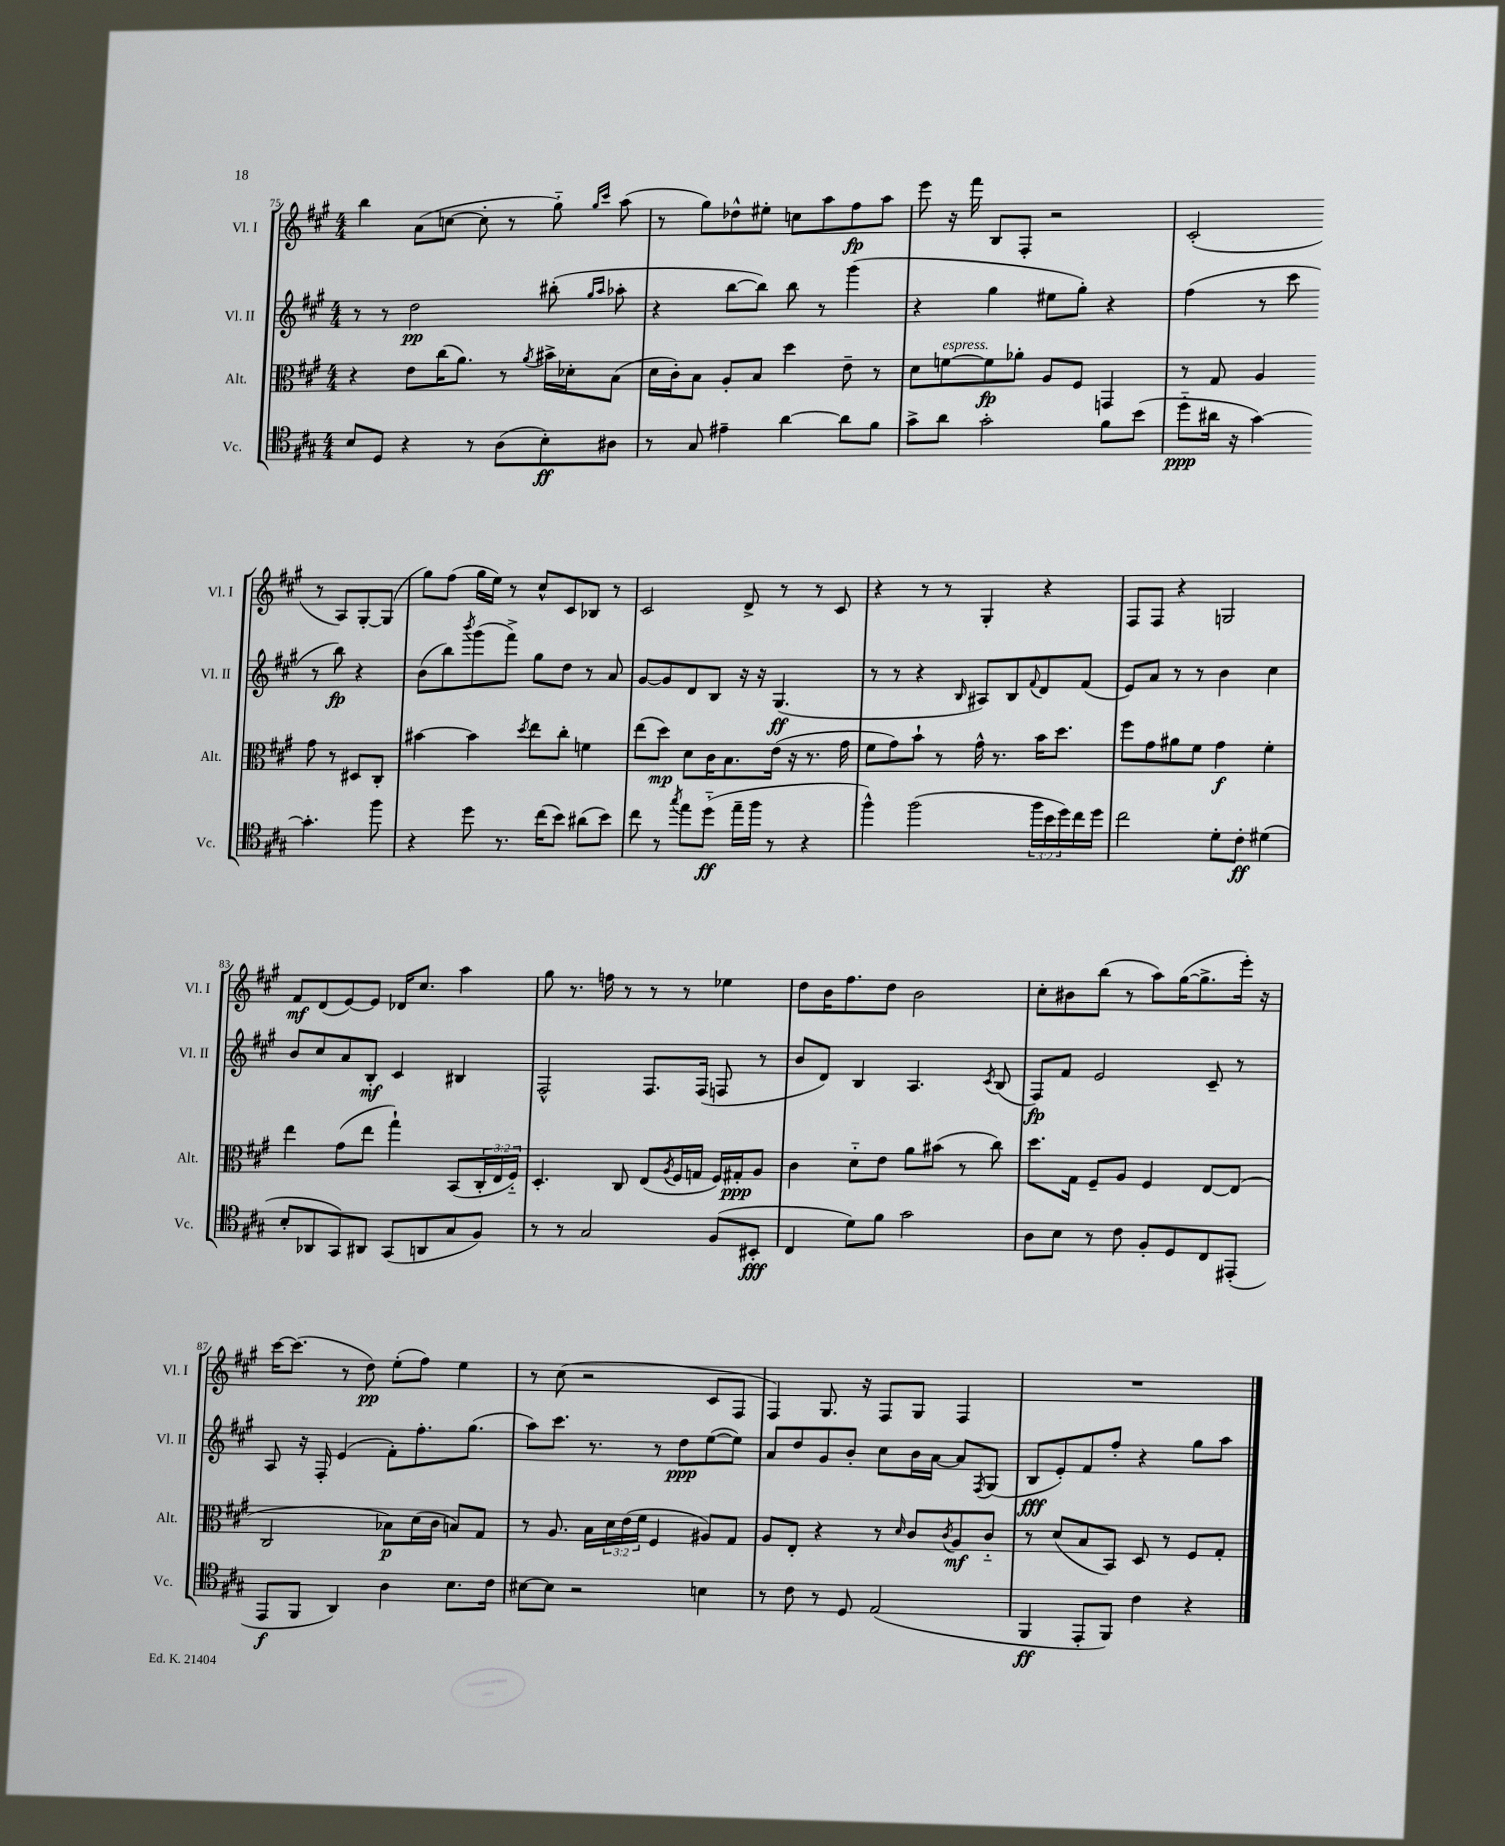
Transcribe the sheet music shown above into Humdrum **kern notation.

**kern	**dynam	**kern	**dynam	**kern	**dynam	**kern	**dynam
*part4	*part4	*part3	*part3	*part2	*part2	*part1	*part1
*staff4	*staff4	*staff3	*staff3	*staff2	*staff2	*staff1	*staff1
*I"Vc.	*	*I"Alt.	*	*I"Vl. II	*	*I"Vl. I	*
*I'Vc.	*	*I'Alt.	*	*I'Vl. II	*	*I'Vl. I	*
*clefC4	*	*clefC3	*	*clefG2	*	*clefG2	*
*k[f#c#g#]	*	*k[f#c#g#]	*	*k[f#c#g#]	*	*k[f#c#g#]	*
*M4/4	*	*M4/4	*	*M4/4	*	*M4/4	*
=75	=75	=75	=75	=75	=75	=75	=75
8B/L	.	4r	.	8r	.	4bb\	.
8D/J	.	.	.	8r	.	.	.
4r	.	8e\L	.	2dd\	pp	(8a\L	.
.	.	(16cc#\K	.	.	.	[8ccn\J	.
.	.	8.a\J)	.	.	.	.	.
8r	.	.	.	.	.	8cc'\]	.
(8A\L	.	8r	.	.	.	8r	.
.	.	8qa/	.	.	.	.	.
8B'\)	ff	16b#X^\LL	.	(8bb#X'\	.	8gg#\)	.
.	.	16d-X'\J	.	.	.	.	.
.	.	.	.	16qqgg#/LL	.	16qqgg#/LL	.
.	.	.	.	16qqaa/JJ	.	16qqccc#/JJ	.
8A#X\J	.	(8B\J	.	8aa-X'\	.	(8aa\	.
=76	=76	=76	=76	=76	=76	=76	=76
8r	.	16d\LL	.	4r	.	8r	.
.	.	16c#'\J)	.	.	.	.	.
8G#/	.	8B\J	.	.	.	8gg#\L)	.
4e#X~\	.	8A'/L	.	[8bb\L	.	8dd-X^^\	.
.	.	8B/J	.	8bb\J])	.	8ee#X'\J	.
[4a\	.	4dd\	.	8bb\	.	8ccn\L	.
.	.	.	.	8r	.	8aa\	.
8a\L]	.	8e~\	.	(4ggg#\	.	8ff#\	fp
8f#\J	.	8r	.	.	.	8aa\J	.
=77	=77	=77	=77	=77	=77	=77	=77
8g#^\L	.	8d\L	.	4r	.	8eee\	.
!	!	!LO:TX:a:i:t=espress.	!	!	!	!	!
8a\J	.	[8fn\	.	.	.	16r	.
.	.	.	.	.	.	16fff#\	.
2g#'\	.	8f\]	fp	4gg#\	.	8B/L	.
.	.	8a-X'\J	.	.	.	8F#'/J	.
.	.	8A/L	.	8ee#X\L	.	2r	.
.	.	8F#/J	.	8gg#'\J)	.	.	.
8f#\L	.	4GGn/	.	4r	.	.	.
(8b\J	.	.	.	.	.	.	.
=78	=78	=78	=78	=78	=78	=78	=78
8dd\L	ppp	8r	.	(4ff#\	.	(2c#'/	.
16a#X\Jk	.	8G#/	.	.	.	.	.
16r	.	.	.	.	.	.	.
[4g#\)	.	4A/	.	8r	.	.	.
.	.	.	.	8ccc#\	.	.	.
4.g#'\]	.	8g#\	.	8r	.	8r	.
.	.	8r	.	8bb\)	fp	8A/L)	.
.	.	8D#X/L	.	4r	.	[8G#'/	.
8ff#\	.	8C#'/J	.	.	.	(8G#/J]	.
!!LO:LB:g=z
=79	=79	=79	=79	=79	=79	=79	=79
4r	.	[4b#X\	.	(8b\L	.	8gg#\L)	.
.	.	.	.	8bb\)	.	(8ff#\J	.
.	.	.	.	8qbbb/	.	.	.
8dd\	.	4b#\]	.	(8ggg#\	.	16gg#\LL	.
.	.	.	.	.	.	16ee\JJ)	.
8.r	.	.	.	8fff#^\J)	.	8r	.
.	.	8qdd/	.	.	.	.	.
.	.	8ee\L	.	8gg#\L	.	8cc#^^/L	.
(16cc#\KL	.	.	.	.	.	.	.
8b\J)	.	8cc#'\J	.	8dd\J	.	8c#/	.
(8a#X\L	.	4fn\	.	8r	.	8B-X/J	.
8b\J)	.	.	.	8a/	.	8r	.
=80	=80	=80	=80	=80	=80	=80	=80
8cc#\	.	(8ee\L	.	[8g#/L	.	2c#/	.
8r	.	8dd\J)	mp	8g#/]	.	.	.
8qgg#/	.	.	.	.	.	.	.
8ee\L	.	8d\L	.	8d/	.	.	.
(8dd\J	ff	16c#\K	.	8B/J	.	.	.
.	.	8.B\	.	.	.	.	.
16ee~\LL	.	.	.	16r	.	8d^/	.
16ff#\JJ	.	.	.	16r	.	.	.
8r	.	(16e\Jk	.	(4.G#/	ff	8r	.
.	.	16r	.	.	.	.	.
4r	.	8.r	.	.	.	8r	.
.	.	.	.	.	.	8c#/	.
.	.	16g#\	.	.	.	.	.
=81	=81	=81	=81	=81	=81	=81	=81
4ff#^^\)	.	8f#\L	.	8r	.	4r	.
.	.	8g#\)	.	8r	.	.	.
(2ff#\	.	8b`\J	.	4r	.	8r	.
.	.	8r	.	.	.	8r	.
.	.	.	.	16qqB/	.	.	.
.	.	16g#^^\	.	8A#X/L)	.	4G#'/	.
.	.	8.r	.	.	.	.	.
.	.	.	.	8B/	.	.	.
.	.	.	.	8qqf#/	.	.	.
24ff#\LL	.	16b\KL	.	8d/	.	4r	.
24b\	.	.	.	.	.	.	.
.	.	8.dd\J	.	.	.	.	.
24dd\)	.	.	.	.	.	.	.
16cc#\	.	.	.	(8f#/J	.	.	.
16dd\JJ	.	.	.	.	.	.	.
=82	=82	=82	=82	=82	=82	=82	=82
2cc#\	.	8ff#\L	.	8e/L)	.	8F#/L	.
.	.	8g#\	.	8a/J	.	8F#/J	.
.	.	8a#X\	.	8r	.	4r	.
.	.	8f#\J	.	8r	.	.	.
8d'\L	.	4g#\	f	4b\	.	2Gn/	.
8c#'\J	ff	.	.	.	.	.	.
(4d#X\	.	4f#'\	.	4cc#\	.	.	.
!!LO:LB:g=z
=83	=83	=83	=83	=83	=83	=83	=83
8B'/L	.	4ee\	.	8b/L	.	8f#/L	mf
8AA-X/	.	.	.	8cc#/	.	(8d/	.
8GG#/)	.	(8g#\L	.	8a/	.	[8e/)	.
8AA#X/J	.	8ee\J	.	8B'/J	mf	8e/J]	.
(8GG#/L	.	4gg#`\)	.	4c#/	.	16d-X/KL	.
.	.	.	.	.	.	8.cc#/J	.
8AAn/	.	.	.	.	.	.	.
8G#/	.	(8BB/L	.	4B#X/	.	4aa\	.
8F#/J)	.	24C#'/L	.	.	.	.	.
.	.	24E/	.	.	.	.	.
.	.	24F#/JJ)	.	.	.	.	.
=84	=84	=84	=84	=84	=84	=84	=84
8r	.	4.D'/	.	2F#^^/	.	8gg#\	.
8r	.	.	.	.	.	8.r	.
2G#/	.	.	.	.	.	.	.
.	.	.	.	.	.	16ffn\	.
.	.	8C#/	.	.	.	8r	.
.	.	(8E/L	.	8.F#/L	.	8r	.
.	.	8qA/	.	.	.	.	.
.	.	16F#/L	.	.	.	8r	.
.	.	16Gn/JJ	.	(16F#/Jk	.	.	.
(8F#/L	.	16F#/LL)	.	8Fn/	.	4ee-X\	.
.	.	16G#X'/J	ppp	.	.	.	.
8BB#X'/J	fff	8A/J	.	8r	.	.	.
=85	=85	=85	=85	=85	=85	=85	=85
4C#/	.	4c#\	.	8b/L	.	8dd\L	.
.	.	.	.	8d/J)	.	16b\K	.
.	.	.	.	.	.	8.ff#\	.
8d\L)	.	8d\L	.	4B/	.	.	.
8f#\J	.	8e\J	.	.	.	8dd\J	.
2g#\	.	8a\L	.	4.A/	.	2b\	.
.	.	(8b#X\J	.	.	.	.	.
.	.	8r	.	.	.	.	.
.	.	.	.	8qc#/	.	.	.
.	.	8cc#\)	.	(8B/	.	.	.
=86	=86	=86	=86	=86	=86	=86	=86
8A\L	.	8.dd\L	.	8F#/L)	fp	8cc#'\L	.
8B\J	.	.	.	8f#/J	.	8b#X\	.
.	.	16G#\Jk	.	.	.	.	.
8r	.	8F#~/L	.	2e/	.	(8bb\J	.
8c#\	.	8A/J	.	.	.	8r	.
8F#'/L	.	4F#/	.	.	.	8aa\L)	.
8D/	.	.	.	.	.	([16gg#\K	.
.	.	.	.	.	.	8.gg#^\]	.
8C#/	.	[8E/L	.	8c#~/	.	.	.
(8EE#X'/J	.	(8E/J]	.	8r	.	16eee'\Jk)	.
.	.	.	.	.	.	16r	.
!!LO:LB:g=z
=87	=87	=87	=87	=87	=87	=87	=87
8EE/L	f	2C#/	.	8A/	.	[16ccc#\KL	.
.	.	.	.	.	.	(8.ccc#\J]	.
8FF#/J	.	.	.	16r	.	.	.
.	.	.	.	16F#'/	.	.	.
4AA/)	.	.	.	(4e/	.	8r	.
.	.	.	.	.	.	8dd\)	pp
4A\	.	8B-X\L)	p	8f#'\L)	.	(8ee'\L	.
.	.	(16d\L	.	8.ff#'\	.	8ff#\J)	.
.	.	16c#\JJ	.	.	.	.	.
8.B\L	.	8Bn/L)	.	.	.	4ee\	.
.	.	.	.	(8.gg#\J	.	.	.
.	.	8G#/J	.	.	.	.	.
16c#\Jk	.	.	.	.	.	.	.
=88	=88	=88	=88	=88	=88	=88	=88
[8B#X\L	.	8r	.	8aa\L)	.	8r	.
8B#\J]	.	8.A/	.	8.ccc#\J	.	(8cc#\	.
2r	.	.	.	.	.	2r	.
.	.	16B\LL	.	8.r	.	.	.
.	.	24d\	.	.	.	.	.
.	.	(24e\	.	.	.	.	.
.	.	24f#\JJ	.	.	.	.	.
.	.	4F#/	.	8r	.	.	.
.	.	.	.	8dd\L	ppp	.	.
4Bn\	.	8A#X/L)	.	([8ee\	.	8c#/L	.
.	.	8G#/J	.	8ee\J])	.	8F#/J	.
=89	=89	=89	=89	=89	=89	=89	=89
8r	.	8A/L	.	8a/L	.	4F#/)	.
8c#\	.	8E'/J	.	8dd/	.	.	.
8r	.	4r	.	8g#/	.	8.G#/	.
8D/	.	.	.	8b'/J	.	.	.
.	.	.	.	.	.	16r	.
(2E/	.	8r	.	8cc#\L	.	8F#/L	.
.	.	16qqd/	.	.	.	.	.
.	.	8c#/L	.	16b\L	.	8G#/J	.
.	.	.	.	[16a\JJ	.	.	.
.	.	8qc#/	.	.	.	.	.
.	.	8A/	mf	8a/L]	.	4F#/	.
.	.	.	.	8qF#/	.	.	.
.	.	8c#/J	.	(8G#/J	.	.	.
=90	=90	=90	=90	=90	=90	=90	=90
4FF#/	ff	8r	.	8B/L	fff	1r	.
.	.	(8d/L	.	8e'/)	.	.	.
8EE'/L	.	8B/	.	8f#/	.	.	.
8FF#/J)	.	8BB/J)	.	8ff#'/J	.	.	.
4c#\	.	8D/	.	4r	.	.	.
.	.	8r	.	.	.	.	.
4r	.	8F#/L	.	8gg#\L	.	.	.
.	.	8G#'/J	.	8aa\J	.	.	.
==	==	==	==	==	==	==	==
*-	*-	*-	*-	*-	*-	*-	*-
